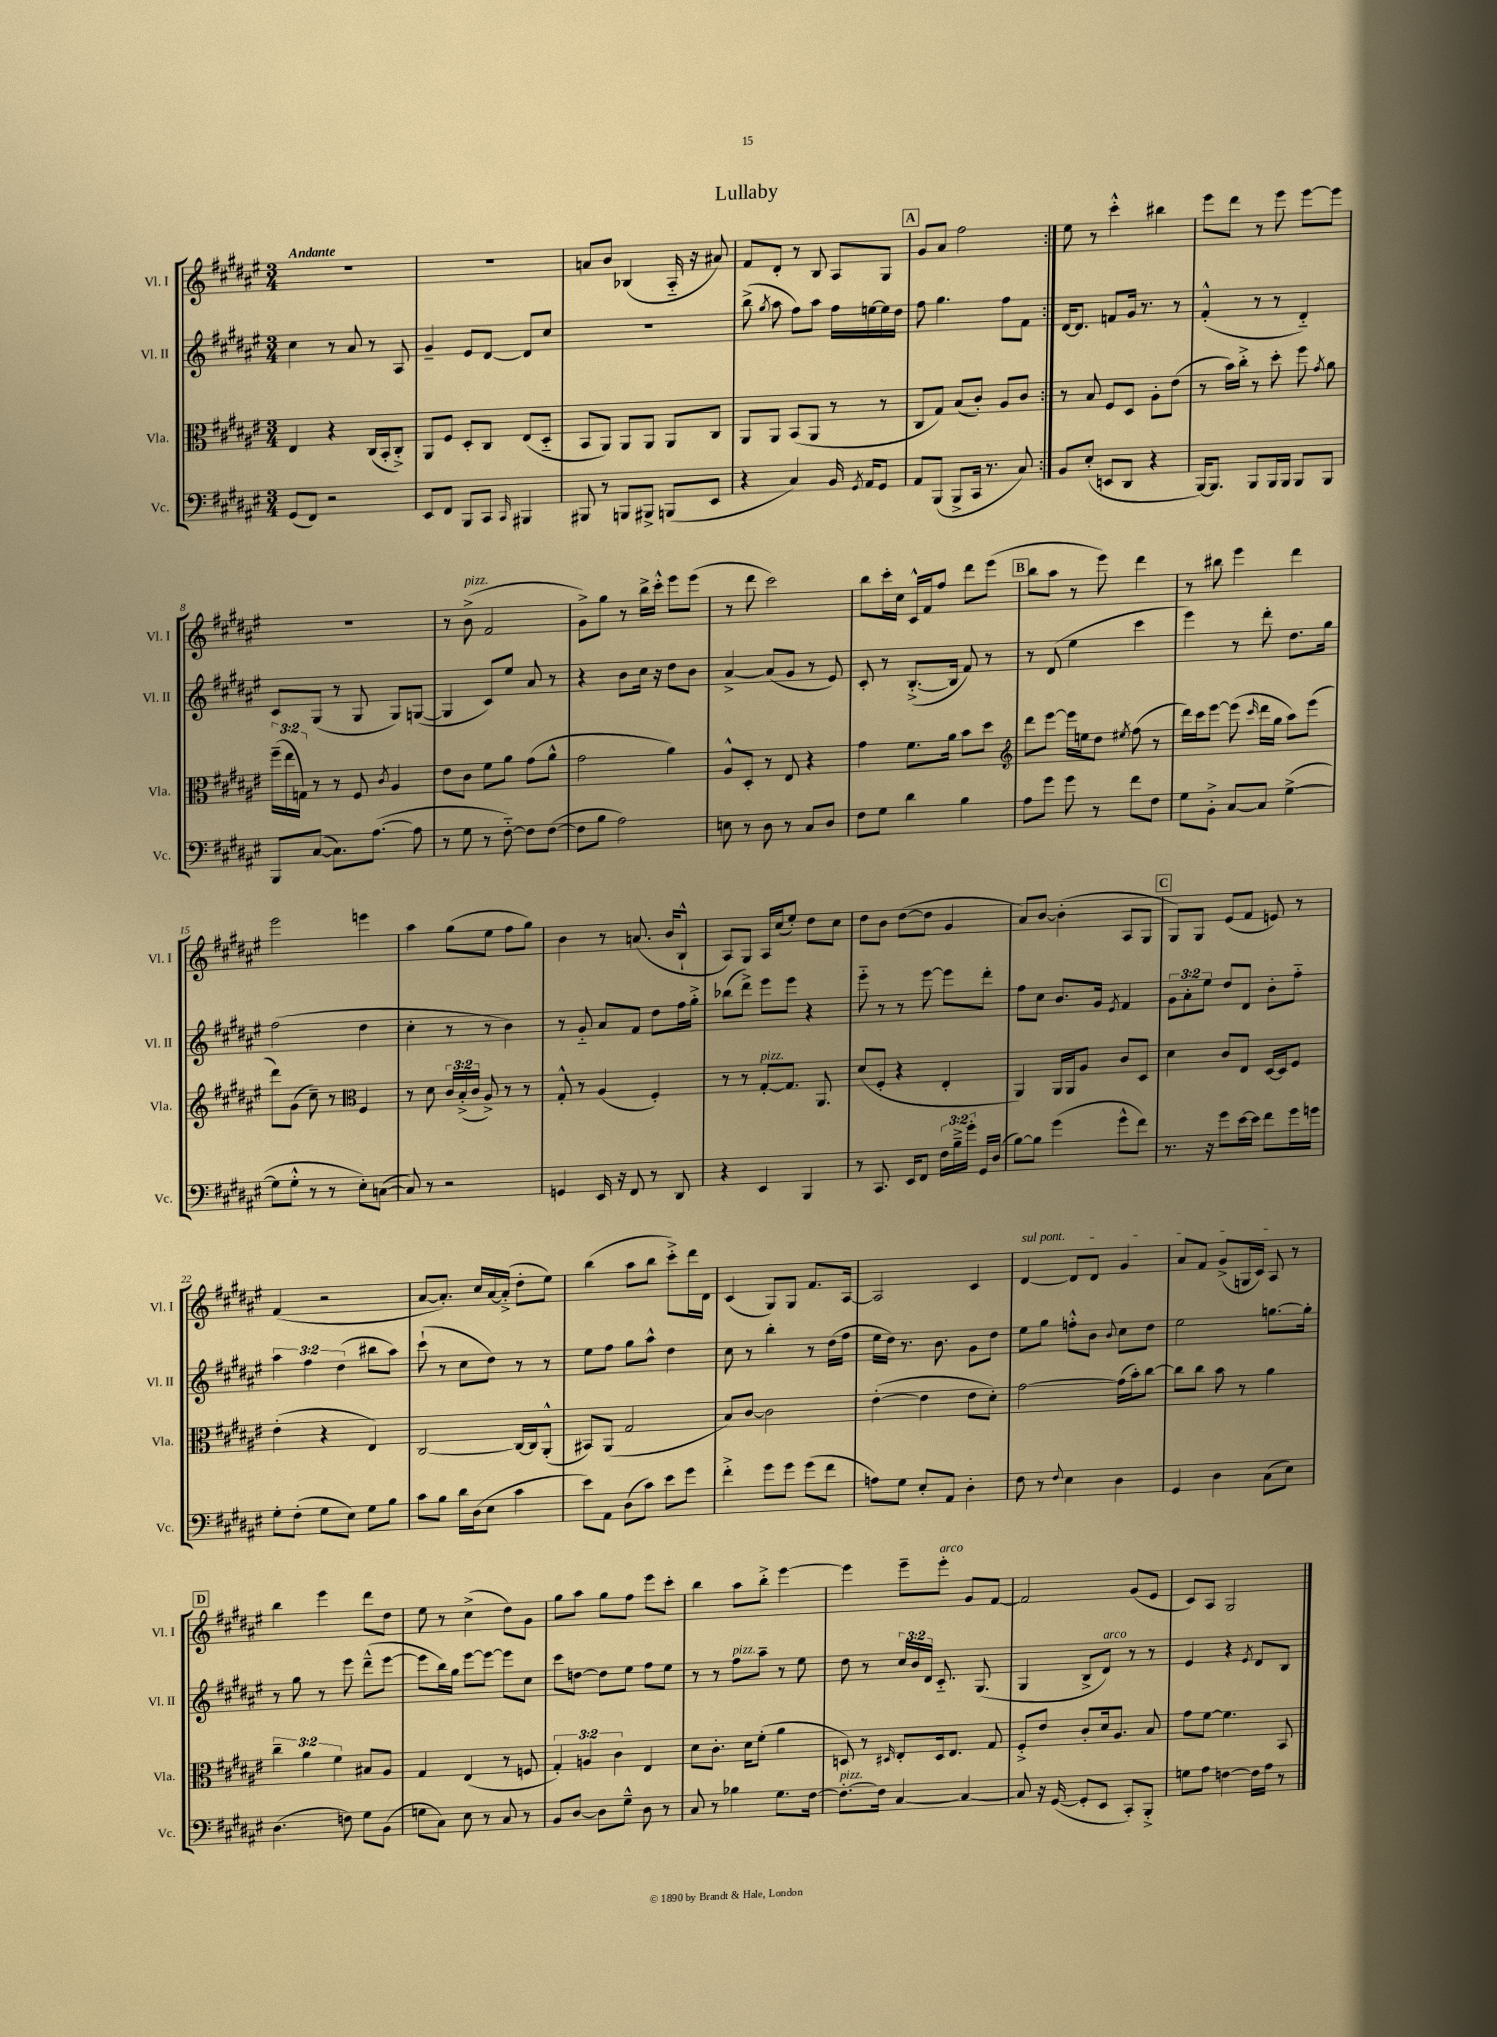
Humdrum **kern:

**kern	**kern	**kern	**kern
*staff4	*staff3	*staff2	*staff1
*clefF4	*clefC3	*clefG2	*clefG2
*k[f#c#g#d#a#e#]	*k[f#c#g#d#a#e#]	*k[f#c#g#d#a#e#]	*k[f#c#g#d#a#e#]
*M3/4	*M3/4	*M3/4	*M3/4
(8GG#/L	4E#/	4cc#\	2.r
8FF#/J)	.	.	.
2r	4r	8r	.
.	.	8a#/	.
.	(16C#/LL	8r	.
.	16BB'/J	.	.
.	8C#'^/J)	8A#/	.
=	=	=	=
8EE#/L	8AA#/L	4g#~/	2.r
8FF#/J	8F#/J	.	.
8BBB/L	8D#'/L	8e#/L	.
8CC#/J	8C#/J	[8d#/J	.
16qqCC#/	.	.	.
4BBB#/	(8E#/L	8d#/]L	.
.	8D#'~/J	8cc#/J	.
=	=	=	=
8BBB#/	8BB/L	2.r	8a/L
8r	8AA#/J)	.	8b/J
8BBB/L	8AA#/L	.	(4B-/
8BBB#^/J	8AA#/J	.	.
(8BBB/L	8AA#/L	.	16A#'~/
.	.	.	16r
8EE#/J	8C#/J	.	8a#/)
=	=	=	=
4r	8AA#/L	(8bb^\	8f#/L
.	.	8qgg#/	.
.	8AA#/J	8aa#\	8d#'/J
4C#/)	(8BB/L	8ff#\L)	8r
.	8AA#/J	8aa#\J	8B/
16BB/	8r	16ff#\LL	8A#/L
8qGG#/	.	.	.
16AA#/LK	.	[16ee\	.
8GG#/J	8r	16ee\]	8G#/J
.	.	16dd#\JJ	.
=	=	=	=
8AA#/L	8C#/L	8ff#\	8g#/L
(8BBB/J	8G#/J)	4.gg#\	8a#/J
8BBB^/L	(8B/L	.	2ff#\
16CC#/Jk	8c#'/J)	.	.
8.r	.	.	.
.	8A#/L	8ff#\L	.
8C#/)	8c#/J	8f#\J	.
=:|!	=:|!	=:|!	=:|!
8BB/L	8r	[16d#/LK	8ee#\
.	.	8.d#/]J	.
(8E#'/J	8B/	.	8r
8EE/L	8F#/L	8f/L	4ccc#'^^\
8DD#/J	8D#/J	16g#/Jk	.
.	.	8.r	.
4r	8A#'\L	.	4bb#\
.	(8e#\J	8r	.
=	=	=	=
[16BBB/LK)	8r	(4f#'^^/	8eee#\L
8.BBB/]J	.	.	.
.	16b\LL)	.	8ddd#\J
.	16cc#'^\JJ	.	.
8BBB/L	8r	8r	8r
16BBB/L	8dd#'\	8r	8eee#\
16BBB/JJ	.	.	.
8BBB/L	8ff#\	4d#'~/)	[8eee#\L
.	8qg#/	.	.
8BBB/J	8a#\	.	8eee#\]J
=	=	=	=
8BBB/L	(24ff#~\LL	8c#/L	2.r
.	24ee#\	.	.
.	24G\JJ)	.	.
([8C#/J	8r	(8G#/J	.
8.C#\]L)	8r	8r	.
.	8F#/	8G#/	.
([8.A#\J	.	.	.
.	8qc#/	.	.
.	4A#/	8G#/L)	.
8A#\]	.	([8G/J	.
=	=	=	=
8r	8e#\L	4G/]	8r
8G#\	8c#\J	.	(8b^\
8r	8f#\L	8c#/L)	2f#/
[8F#'~\)	8a#\J	8ee#/J	.
8F#\]L	(8g#\L	8a#/	.
([8F#\J	8a#^^\J	8r	.
=	=	=	=
8F#\]L	2g#\	4r	8g#^\L)
8B\J	.	.	8gg#\J
2A#\)	.	8b\L	8r
.	.	16cc#\Jk	16bb^\LL
.	.	16r	16ccc#'^^\JJ
.	4a#\)	8dd#\L	8eee#\L
.	.	8b\J	(8eee#\J
=	=	=	=
8E\	8A#^^/L	[4a#^/	8r
8r	8D#'/J	.	8ddd#\
8D#\	8r	(8a#/]L	2ccc#\)
8r	8E#/	8g#/J	.
8C#/L	4r	8r	.
8D#/J	.	8e#/)	.
=	=	=	=
8F#\L	4g#\	8c#'/	8bb\L
8G#\J	.	8r	16ccc#'\L
.	.	.	16cc#\JJ
4d#\	8.f#\L	([8.B'^/L	16c#^^/LL
.	.	.	16f#/J
.	.	.	8ff#/J
.	16a#\Jk	16B/]Jk	.
4B\	8b\L	8f#/)	8ddd#\L
.	8dd#\J	8r	(8eee#\J
=	=	=	=
*	*clefG2	*	*
8A#\L	8ddd#\L	8r	8bb\L
8g#\J	[8eee#\J	(8d#/	8aa#\J
8g#\	16eee#\]LL	4ee#\	8r
.	16ee\J	.	.
8r	8dd#\J	.	8eee#\)
.	8qee#/	.	.
8f#\L	(8ff#\	4ccc#\	4ddd#\
8F#\J	8r	.	.
=	=	=	=
8G#\L	16ddd#\LL)	4eee#\)	8r
.	16ccc#\J	.	.
8BB'^\J	[8eee#\J	.	8bb#\
[8C#/L	(8eee#\]	8r	4eee#\
.	16qqccc#/	.	.
8C#/]J	16ddd#\LL	8ddd#'\	.
.	16gg#\JJ	.	.
([4G#^\	8aa#\L)	8.dd#\L	4ddd#\
.	(8eee#\J	.	.
.	.	16gg#\Jk	.
=	=	=	=
8G#\]L	8ddd#\L)	(2ff#\	2eee#\
8G#'^^\J	(8g#\J	.	.
8r	8cc#~\)	.	.
8r	8r	.	.
*	*clefC3	*	*
8E#'\L)	4F#/	4dd#\	4eee\
([8C\J	.	.	.
=	=	=	=
8C/])	8r	4cc#'\	4aa#\
8r	8d#\	.	.
2r	24c#/LL	8r	(8gg#\L
.	(24B'^/	.	.
.	24c#/JJ	.	.
.	8A#^/)	8r	8ee#\J
.	8r	4b\)	8ff#\L
.	8r	.	8gg#\J)
=	=	=	=
4GG/	8G#'^^/	8r	4b\
.	8r	8g#'~/	.
16EE#/	(4A#/	8a#/L	8r
16r	.	.	.
8FF#/	.	8f#/J	(8.a/
8r	4F#'/)	8dd#\L	.
.	.	.	16b/LK
8DD#/	.	16ff#\L	8B`^^/J
.	.	16gg#'^\JJ	.
=	=	=	=
4r	8r	(8bb-\L	8A#/L)
.	8r	8ddd#^\J)	8G#/J
4EE#/	[8G#'/L	8eee#\L	16A#/LL
.	.	.	(16cc#/J
.	8.G#/]J	8eee#\J	8ee#'/J)
4BBB/	.	4r	8dd#\L
.	8.AA#/	.	.
.	.	.	8cc#\J
=	=	=	=
8r	(8d#/L	8eee#'~\	8dd#\L
8.CC#/	8F#'/J	8r	8b\J
.	4r	8r	([8dd#\L
16EE#/LK	.	.	.
8FF#/J	.	[8eee#\	8dd#\]J
24F#\LL	4E#'/	8eee#\]L	4g#/
24B~^\	.	.	.
24g#'\JJ	.	.	.
16GG#/LL	.	8ddd#'\J	.
(16D#/JJ	.	.	.
=	=	=	=
[8B\L)	4AA#/)	8ff#\L	8a#/L)
8B\]J	.	8cc#\J	[8b/J
(4g#\	16AA#/LL	8.b/L	(4b'\]
.	16AA#/J	.	.
.	8A#/J	.	.
.	.	16g#/Jk	.
.	.	8qe#/	.
8g#^^\L	8c#/L	4f#/	8A#/L
8f#\J)	8D#/J	.	8G#/J
=	=	=	=
8.r	4d#\	12g#\L	8G#/L)
.	.	12a#'\	.
.	.	.	8G#/J
.	.	12ee#\J	.
16r	.	.	.
8g#\L	8c#/L	8dd#/L	(8e#/L
[16e#\L	8E#/J	8d#/J	8f#/J
16e#\]JJ	.	.	.
8f#\L	[16D#/LL	8b'\L	8e/)
.	16D#/]J	.	.
16g#\L	8F#/J	8ff#'~\J	8r
16g\JJ	.	.	.
=	=	=	=
8G#'\L	(4e#'\	6aa#\	(4f#/
(8F#'\J	.	.	.
.	.	6ff#\	.
8G#\L	4r	.	2r
.	.	(6dd#\	.
8E#\J)	.	.	.
8G#\L	4E#/)	8bb#\L	.
8B\J	.	8aa#\J)	.
=	=	=	=
8c#\L	[2C#/	(8ccc#`\	[8a#/L
8B\J	.	8r	8.a#'/]J)
16d#\LL	.	8cc#\L	.
(16D#\J	.	.	16cc#/LL
8E#\J	.	8dd#\J)	[16a#/
.	.	.	(16a#'^/]JJ
4c#\	16C#/_LL	8r	8dd#'\L
.	16C#/]J	.	.
.	(8AA#'^^/J	8r	8ee#\J)
=	=	=	=
8e#\L)	8BB#/L)	8ee#\L	(4bb\
8AA#\J	(8AA#/J	8ff#\J	.
(8D#\L	2G#/	8gg#\L	8aa#\L
8c#\J)	.	8aa#^^\J	8bb\J
8e#\L	.	4dd#\	8ccc#'^\L)
8g#\J	.	.	16ddd#\L
.	.	.	16d#\JJ
=	=	=	=
4f#'^\	8B/L)	8cc#\	(4c#/
.	[8c#/J	8r	.
8g#\L	2c#\]	4bb'\	8G#/L)
8g#\J	.	.	8G#/J
(8g#\L	.	8r	8.f#/L
8f#\J	.	(16dd#\LL	.
.	.	16ff#\JJ	[16A#/Jk
=	=	=	=
8A\L)	([4e#'\	16ee#\LL	2A#/]
.	.	16dd#\JJ)	.
8G#\J	.	8.r	.
8E#'/L	4e#\]	.	.
.	.	8.b\	.
8AA#/J	.	.	.
4D#'\	8e#\L	8g#\L	4c#/
.	8d#'\J)	8dd#\J	.
=	=	=	=
8F#\	[2g#\	8ee#\L	[4d#/
8r	.	8gg#\J	.
8qqF#/	.	.	.
4E#\	.	8ff'^^\L	8d#/]L
.	.	8b\J	8d#/J
.	.	8qqb/	.
4D#\	(16g#\]LL	8cc#\L	4g#/
.	16b'\J)	.	.
.	[8cc#\J	8dd#\J	.
=	=	=	=
4GG#/	8cc#\]L	2ee#\	8a#/L
.	8cc#\J	.	8f#/J
4D#\	8b\	.	(8g#^/L
.	8r	.	16G/L
.	.	.	16c#/JJ)
(8C#\L	4a#\	[8.gg\L	8A#/
8E#\J)	.	.	8r
.	.	16gg'\]Jk	.
=	=	=	=
(4.D#\	6cc#~\	8r	4bb\
.	.	8gg#\	.
.	6a#\	.	.
.	.	8r	4eee#\
.	6f#\	.	.
8F\)	.	8eee#\	.
8G#\L	8B#/L	(8ddd#~^^\L	8ddd#\L
(8BB\J	8A#/J	[8eee#\J	8dd#\J
=	=	=	=
8G\L	4G#/	8eee#\]L	8ee#\
8C#\J)	.	16bb\L)	8r
.	.	16gg#\JJ	.
8E#\	(4E#/	[8eee#\L	(4cc#^\
8r	.	8eee#\_J	.
8C#/	8r	8eee#\]L	8dd#\L)
8r	8F/	8cc#\J	8g#\J
=	=	=	=
8BB/L	6G#'/)	8ccc#\L	8gg#\L
[8D#/J	.	[8dd\J	8aa#\J
.	6A/	.	.
8D#\]L	.	8dd\]L	8gg#\L
.	6c#\	.	.
8G#~^^\J	.	8ee#\J	8ff#\J
8D#\	4E#/	8ff#\L	8eee#\L
8r	.	8ee#\J	8ccc#'\J
=	=	=	=
8C#/	8d#\L	8r	4bb\
8r	8.c#'\J	8r	.
4B-\	.	8ff#\L	8aa#\L
.	16d#\LK	.	.
.	(8f#'\J	8aa#~\J	8bb'^\J
8.G#\L	4a#\	8r	[4eee#\
.	.	8ee#\	.
[16F#\Jk	.	.	.
=	=	=	=
8.F#'\_L	8D/)	8dd#\	4eee#\]
.	8r	8r	.
16F#\]Jk	.	.	.
.	16qqD#/	.	.
[4C#/	8E#'/L	24cc#/LL	8eee#~\L
.	.	24b/	.
.	.	24d#/JJ	.
.	16D#/k	8.c#'~/	8eee#'\J
.	8.E#/J	.	.
4C#/_	.	.	8g#/L
.	.	(8.G#/	.
.	8G#/	.	[8f#/J
=	=	=	=
8C#/]	8F#'^/L	4G#/	2f#/]
16r	8e#/J	.	.
([16GG#/	.	.	.
8GG#'/]L	8c#'/L	8B^/L	.
8EE#/J	16d#/k	8d#/J)	.
.	8.A#/J	.	.
8CC#'/L)	.	8r	(8g#/L
8BBB'^/J	8B/	8r	8e#/J
=	=	=	=
8G\L	8g#\L	4e#/	8c#/L)
8A#\J	[8f#\J	.	8A#/J
[4F\	4.f#\]	4r	2G#/
.	.	8qe#/	.
16F\]LL	.	8d#/L	.
16A#\JJ	.	.	.
8r	8BB/	8B/J	.
==	==	==	==
*-	*-	*-	*-
